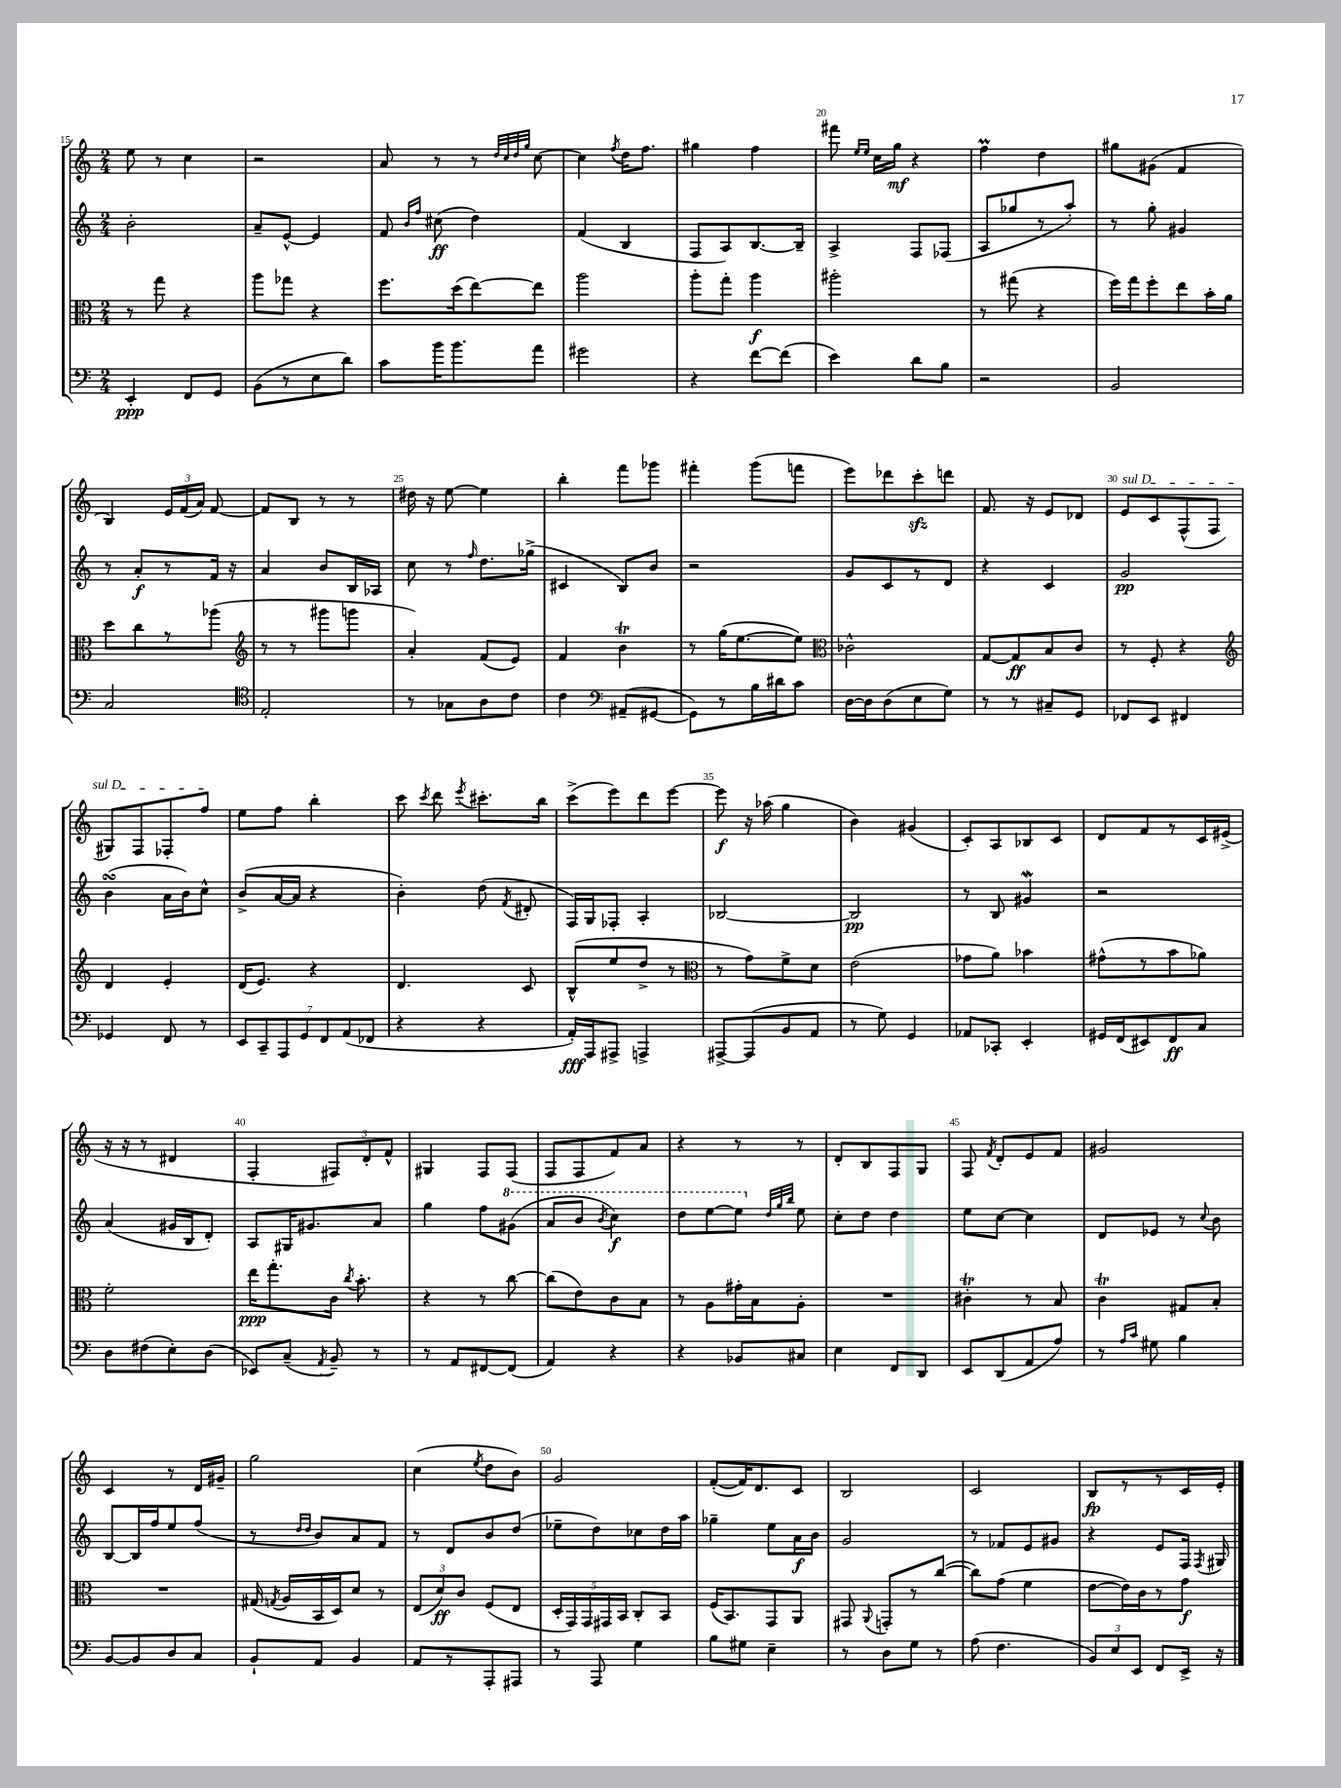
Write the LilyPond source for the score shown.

<<
\new StaffGroup <<
\new Staff = "s0" {
    \clef treble \key c \major \numericTimeSignature \time 2/4
    \autoBeamOff e''8 r8 c''4 |
    r2 |
    a'8 r8 r8 \grace { d''32[ c''32 d''32 g''32] } c''8~ |
    c''4 \acciaccatura { f''8 } d''16[ f''8.] |
    gis''4 f''4 |
    fis'''8 \grace { e''16[ e''16] } c''16[ g''16]\mf r4 |
    f''4\prall d''4 |
    gis''8[ gis'8]( f'4 |
    b4) \tuplet 3/2 { e'16[ f'16( a'16]) } f'8~ |
    f'8[ b8] r8 r8 |
    dis''16 r16 e''8~ e''4 |
    b''4-. f'''8[ ges'''8] |
    fis'''4-. g'''8[( f'''8] |
    e'''8[) des'''8 c'''8-.\sfz d'''8] |
    f'8. r16 e'8[ des'8] |
    \once \override TextSpanner.bound-details.left.text = \markup { \italic "sul D" } e'8[\startTextSpan c'8 f8-^( f8] |
    gis8[) f8 fes8-. f''8]\stopTextSpan |
    e''8[ f''8] b''4-. |
    c'''8 \acciaccatura { c'''8 } d'''8 \acciaccatura { e'''8 } cis'''8.[-. b''16] |
    c'''8[->( e'''8) d'''8 e'''8]~ |
    e'''8\f r16 aes''16( g''4 |
    b'4) gis'4( |
    c'8[-.) a8 bes8 c'8] |
    d'8[ f'8 r8 c'16 eis'16]->( |
    r16 r16 r8 dis'4 |
    f4-. \tuplet 3/2 { fis8[) d'8-. f'8]-^ } |
    gis4 f8[ f8]( |
    f8[ f8 f'8) a'8] |
    r4 r8 r8 |
    d'8[-. b8 f8 g8] |
    f8 \acciaccatura { f'8 } d'8[-. e'8 f'8] |
    gis'2 |
    c'4 r8 d'16[ gis'16]-- |
    g''2 |
    c''4( \acciaccatura { e''8 } d''8[ b'8]) |
    g'2 |
    f'8[~-.( f'16) d'8. c'8] |
    b2 |
    c'2 |
    b8[\fp r8 r8 c'16 e'16]-. \bar "|." |
}
\new Staff = "s1" {
    \clef treble \key c \major \numericTimeSignature \time 2/4
    \autoBeamOff b'2-. |
    a'8[-- e'8]~-^ e'4 |
    f'8 \grace { b'16[ f''16] } cis''8\ff( d''4) |
    f'4( b4 |
    f8[ a8) b8.~ b16]-- |
    a4-> f8[ fes8]( |
    a8[ ges''8 r8 a''8]-.) |
    r8 g''8-. gis'4 |
    r8 a'8[-.\f r8 f'16] r16 |
    a'4 b'8[ b16 aes16] |
    c''8 r8 \grace { f''16 } d''8.[ ges''16]->( |
    cis'4 b8[) b'8] |
    r2 |
    g'8[ c'8 r8 d'8] |
    r4 c'4 |
    g'2\pp |
    b'4\turn( a'16[ b'16) c''8]-^ |
    b'8[->( a'16~ a'16] r4 |
    b'4-.) d''8( \acciaccatura { f'8 } dis'8-. |
    f16[) g16 fes8]-. a4-. |
    bes2~ |
    bes2\pp |
    r8 b8 gis'4\mordent |
    r2 |
    a'4( gis'16[ b16 d'8]-.) |
    a8[ gis16 gis'8. a'8] |
    g''4 f''8[ \ottava #1 gis''8]( |
    a''8[ b''8] \acciaccatura { b''8 } c'''4\f) |
    d'''8[ e'''8~ e'''8] \ottava #0 \grace { d''32[ g''32 b''32] } e''8 |
    c''8[-. d''8] d''4 |
    e''8[ c''8]~ c''4 |
    d'8[ ees'8] r8 \appoggiatura { c''8 } b'8 |
    b8[~ b16 f''16 e''8 f''8]( |
    r8 \grace { d''16[ d''16] } b'8[) a'8 f'8] |
    r8 d'8[ b'8 d''8]( |
    ees''8[-- d''8) ces''8 d''16 a''16] |
    ges''4-- e''8[ a'16\f b'16] |
    g'2 |
    r8 fes'8[ e'8 gis'8] |
    r4 e'8[ f16] \acciaccatura { f8 } gis16 \bar "|." |
}
\new Staff = "s2" {
    \clef alto \key c \major \numericTimeSignature \time 2/4
    \autoBeamOff r8 g''8 r4 |
    a''8[ ges''8] r4 |
    f''8.[ d''16( e''8~) e''8] |
    a''2 |
    a''8[-. g''8]-. a''4\f |
    ais''2-. |
    r8 gis''8( r4 |
    f''16[) g''16 f''8-. e''8 b'16-. a'16] |
    d''8[ c''8 r8 aes''8]( |
    \clef treble r8 r8 gis'''8[ g'''8] |
    a'4-.) f'8[( e'8]) |
    f'4 b'4\trill |
    r8 g''16[( e''8.~ e''8]) |
    \clef alto ces'2-^ |
    g8[~ g8\ff b8 c'8] |
    r8 f8-. r4 |
    \clef treble d'4 e'4-. |
    d'16[( e'8.]) r4 |
    d'4. c'8 |
    b8[-^( e''8 d''8]-> r8 |
    \clef alto r8 g'8[) f'8-> d'8] |
    e'2( |
    ges'8[ a'8]) bes'4 |
    gis'8[-^( r8 b'8 aes'8]) |
    f'2-. |
    e''16[\ppp g''8.-. c'16] \acciaccatura { c''8 } b'8.-. |
    r4 r8 c''8~ |
    c''8[( e'8) c'8 b8] |
    r8 a8[ gis'16-. b16 a8]-. |
    R2 |
    cis'4-.\trill r8 b8 |
    c'4\trill gis8[ b8]-. |
    R2 |
    gis16( \acciaccatura { g8 } a16[ b,16 d16) d'8] r8 |
    \tuplet 3/2 { e8[( d'8\ff) c'8] } f8[( e8] |
    \tuplet 5/4 { d16[-. g,16) g,16 gis,16 b,16] } c8[-. b,8] |
    f16[( b,8.) g,8 a,8] |
    gis,8 \appoggiatura { a,8 } g,8[-. r8 c''8]~( |
    c''8[) g'8]( f'4 |
    e'8[~ e'16) c'16 r8 g'8]\f \bar "|." |
}
\new Staff = "s3" {
    \clef bass \key c \major \numericTimeSignature \time 2/4
    \autoBeamOff e,4-.\ppp f,8[ g,8] |
    b,8[( r8 e8 d'8]) |
    c'8[ b'16 b'8. a'8] |
    gis'2 |
    r4 f'8[~ f'8]( |
    e'4) d'8[ b8] |
    r2 |
    b,2 |
    c2 |
    \clef tenor e2-. |
    r8 ges8[ a8 c'8] |
    c'4 \clef bass ais,8[--( gis,8]~ |
    gis,8[) r8 b16 dis'16 c'8] |
    d16[~ d16 d8( e8 g8]) |
    r8 r8 cis8[-- g,8] |
    fes,8[ e,8] fis,4 |
    ges,4 f,8 r8 |
    \tuplet 7/4 { e,8[ c,8-- a,,8 g,8 f,8 a,8( fes,8] } |
    r4 r4 |
    a,16[-.\fff) a,,16 ais,,8]-> a,,4-> |
    ais,,8[~-> ais,,8( b,8 a,8] |
    r8 g8) g,4 |
    aes,8[ ces,8]-. e,4-. |
    gis,16[ f,16( eis,8) f,8\ff c8] |
    d8[ fis8( e8-.) d8]( |
    ees,8[) c8]--( \acciaccatura { a,8 } b,8--) r8 |
    r8 a,8[ fis,8~ fis,8]( |
    a,4) r4 |
    r4 bes,8[ cis8] |
    e4 f,8[ d,8] |
    e,8[ d,8( a,8 a8]) |
    r8 \grace { a16[ c'16] } gis8 b4 |
    b,8[~ b,8 d8 c8] |
    b,8[-! a,8] b,4 |
    a,8[ r8 a,,8-. ais,,8] |
    r8 a,,8 g4 |
    b8[ gis8] e4-- |
    r8 d8[ g8] r8 |
    a8( f4. |
    \tuplet 3/2 { b,8[) e8 e,8] } f,8[ e,16]-> r16 \bar "|." |
}
>>
>>
\layout { \context { \Score currentBarNumber = #15 \override BarNumber.break-visibility = ##(#f #t #t) barNumberVisibility = #(every-nth-bar-number-visible 5) } }
